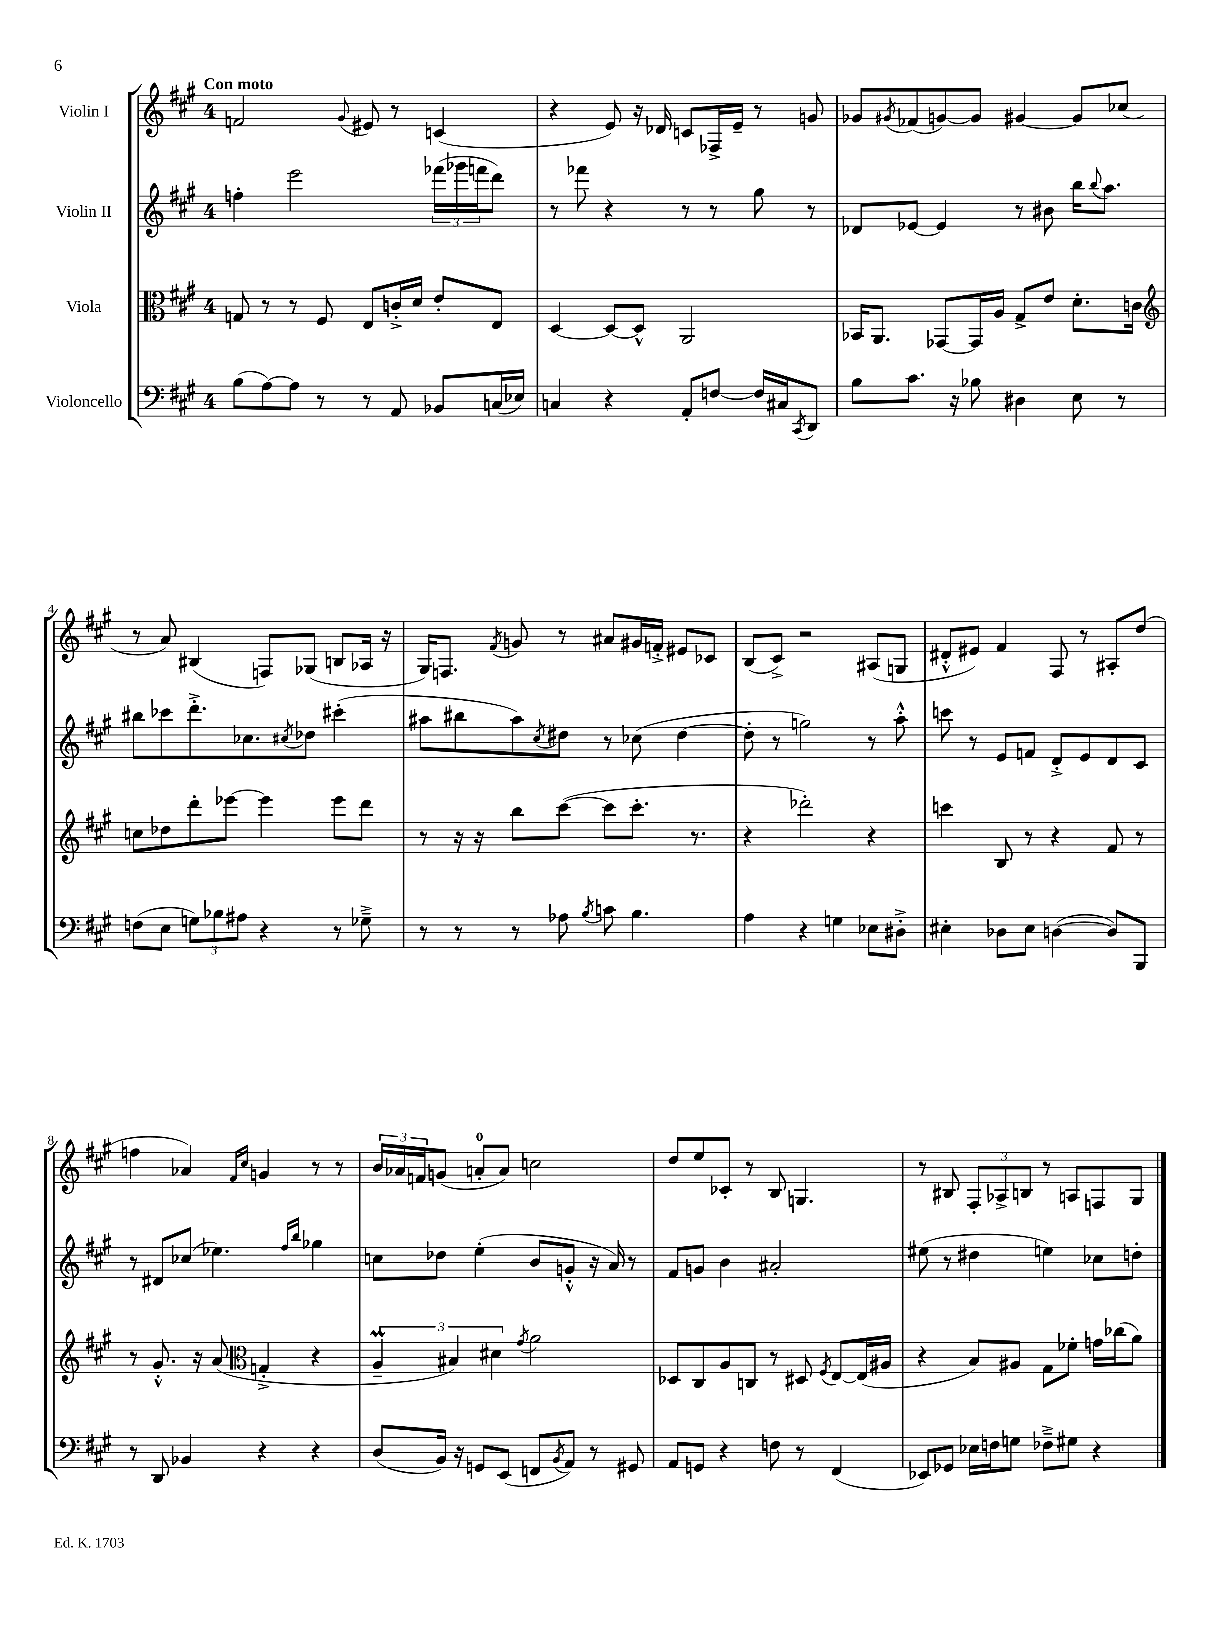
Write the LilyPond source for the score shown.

<<
\new StaffGroup <<
\new Staff = "s0" \with { instrumentName = "Violin I" } {
    \clef treble \key a \major \once \override Staff.TimeSignature.style = #'single-digit \time 4/4 \tempo "Con moto"
    f'2 \appoggiatura { gis'8 } eis'8 r8 c'4( |
    r4 e'8) r16 des'16 c'8 fes16-> e'16-- r8 g'8 |
    ges'8 \acciaccatura { gis'8 } fes'8( g'8~) g'8 gis'4~ gis'8 ces''8( |
    r8 a'8) bis4( f8) ges8( b8 aes16 r16 |
    gis16) f8. \acciaccatura { fis'8 } g'8 r8 ais'8 gis'16 f'16-.-> eis'8 ces'8 |
    b8( cis'8->) r2 ais8( g8 |
    dis'8-.-^ eis'8) fis'4 fis8 r8 ais8-. d''8( |
    f''4 aes'4) \grace { fis'16 cis''16 } g'4 r8 r8 |
    \tuplet 3/2 { b'16 aes'16 f'16 } g'8( a'8-0-. a'8) c''2 |
    d''8 e''8 ces'8-. r8 b8 g4. |
    r8 bis8 \tuplet 3/2 { fis8-. aes8-> b8 } r8 a8 f8 gis8 \bar "|." |
}
\new Staff = "s1" \with { instrumentName = "Violin II" } {
    \clef treble \key a \major \once \override Staff.TimeSignature.style = #'single-digit \time 4/4
    f''4-. e'''2 \tuplet 3/2 { fes'''16( ges'''16 f'''16 } d'''8) |
    r8 fes'''8 r4 r8 r8 gis''8 r8 |
    des'8 ees'8~ ees'4 r8 bis'8 b''16 \appoggiatura { b''8 } a''8. |
    bis''8 ces'''8 d'''8.-.-> ces''8. \acciaccatura { cis''8 } des''8 cis'''4-.( |
    ais''8 bis''8 ais''8) \acciaccatura { cis''8 } dis''8 r8 ces''8( dis''4~ |
    dis''8-. r8 g''2) r8 a''8-.-^ |
    c'''8 r8 e'8 f'8 d'8-.-> e'8 d'8 cis'8 |
    r8 dis'8 ces''8( ees''4.) \grace { fis''16 b''16 } ges''4 |
    c''8 des''8 e''4-.( b'8 g'8-.-^ r16 a'16) r8 |
    fis'8 g'8 b'4 ais'2-. |
    eis''8( r8 dis''4 e''4) ces''8 d''8-. \bar "|." |
}
\new Staff = "s2" \with { instrumentName = "Viola" } {
    \clef alto \key a \major \once \override Staff.TimeSignature.style = #'single-digit \time 4/4
    g8 r8 r8 fis8 e8 c'16-.-> d'16 e'8-. e8 |
    d4~ d8~ d8-^ a,2 |
    bes,16 a,8. ges,8~ ges,16 a16 gis8-> e'8 d'8.-. c'16 |
    \clef treble c''8 des''8 d'''8-. ees'''8~ ees'''4 ees'''8 d'''8 |
    r8 r16 r16 b''8 cis'''8~( cis'''8 cis'''8.-. r8. |
    r4 des'''2-.) r4 |
    c'''4 b8 r8 r4 fis'8 r8 |
    r8 gis'8.-.-^ r16 a'8( \clef alto g4-.-> r4 |
    \tuplet 3/2 { a4--\prall bis4) dis'4 } \acciaccatura { gis'8 } a'2 |
    des8 cis8 a8 c8 r8 dis8 \acciaccatura { fis8 } e8~ e16( ais16 |
    r4 b8) ais8 gis8 fes'8-. g'16 ces''16( a'8) \bar "|." |
}
\new Staff = "s3" \with { instrumentName = "Violoncello" } {
    \clef bass \key a \major \once \override Staff.TimeSignature.style = #'single-digit \time 4/4
    b8( a8~) a8 r8 r8 a,8 bes,8 c16( ees16) |
    c4 r4 a,8-. f8~ f16 cis16 \acciaccatura { cis,8 } d,8 |
    b8 cis'8. r16 bes8 dis4 e8 r8 |
    f8( e8 \tuplet 3/2 { g8) bes8 ais8 } r4 r8 ges8---> |
    r8 r8 r8 aes8 \acciaccatura { b8 } c'8 b4. |
    a4 r4 g4 ees8 dis8-.-> |
    eis4-. des8 eis8 d4~( d8) b,,8 |
    r8 d,8 bes,4 r4 r4 |
    d8( b,16) r16 g,8 e,8( f,8 \acciaccatura { b,8 } a,8) r8 gis,8 |
    a,8 g,8 r4 f8 r8 fis,4( |
    ees,8) ges,8 ees16 f16 g8 fes8---> gis8 r4 \bar "|." |
}
>>
>>
